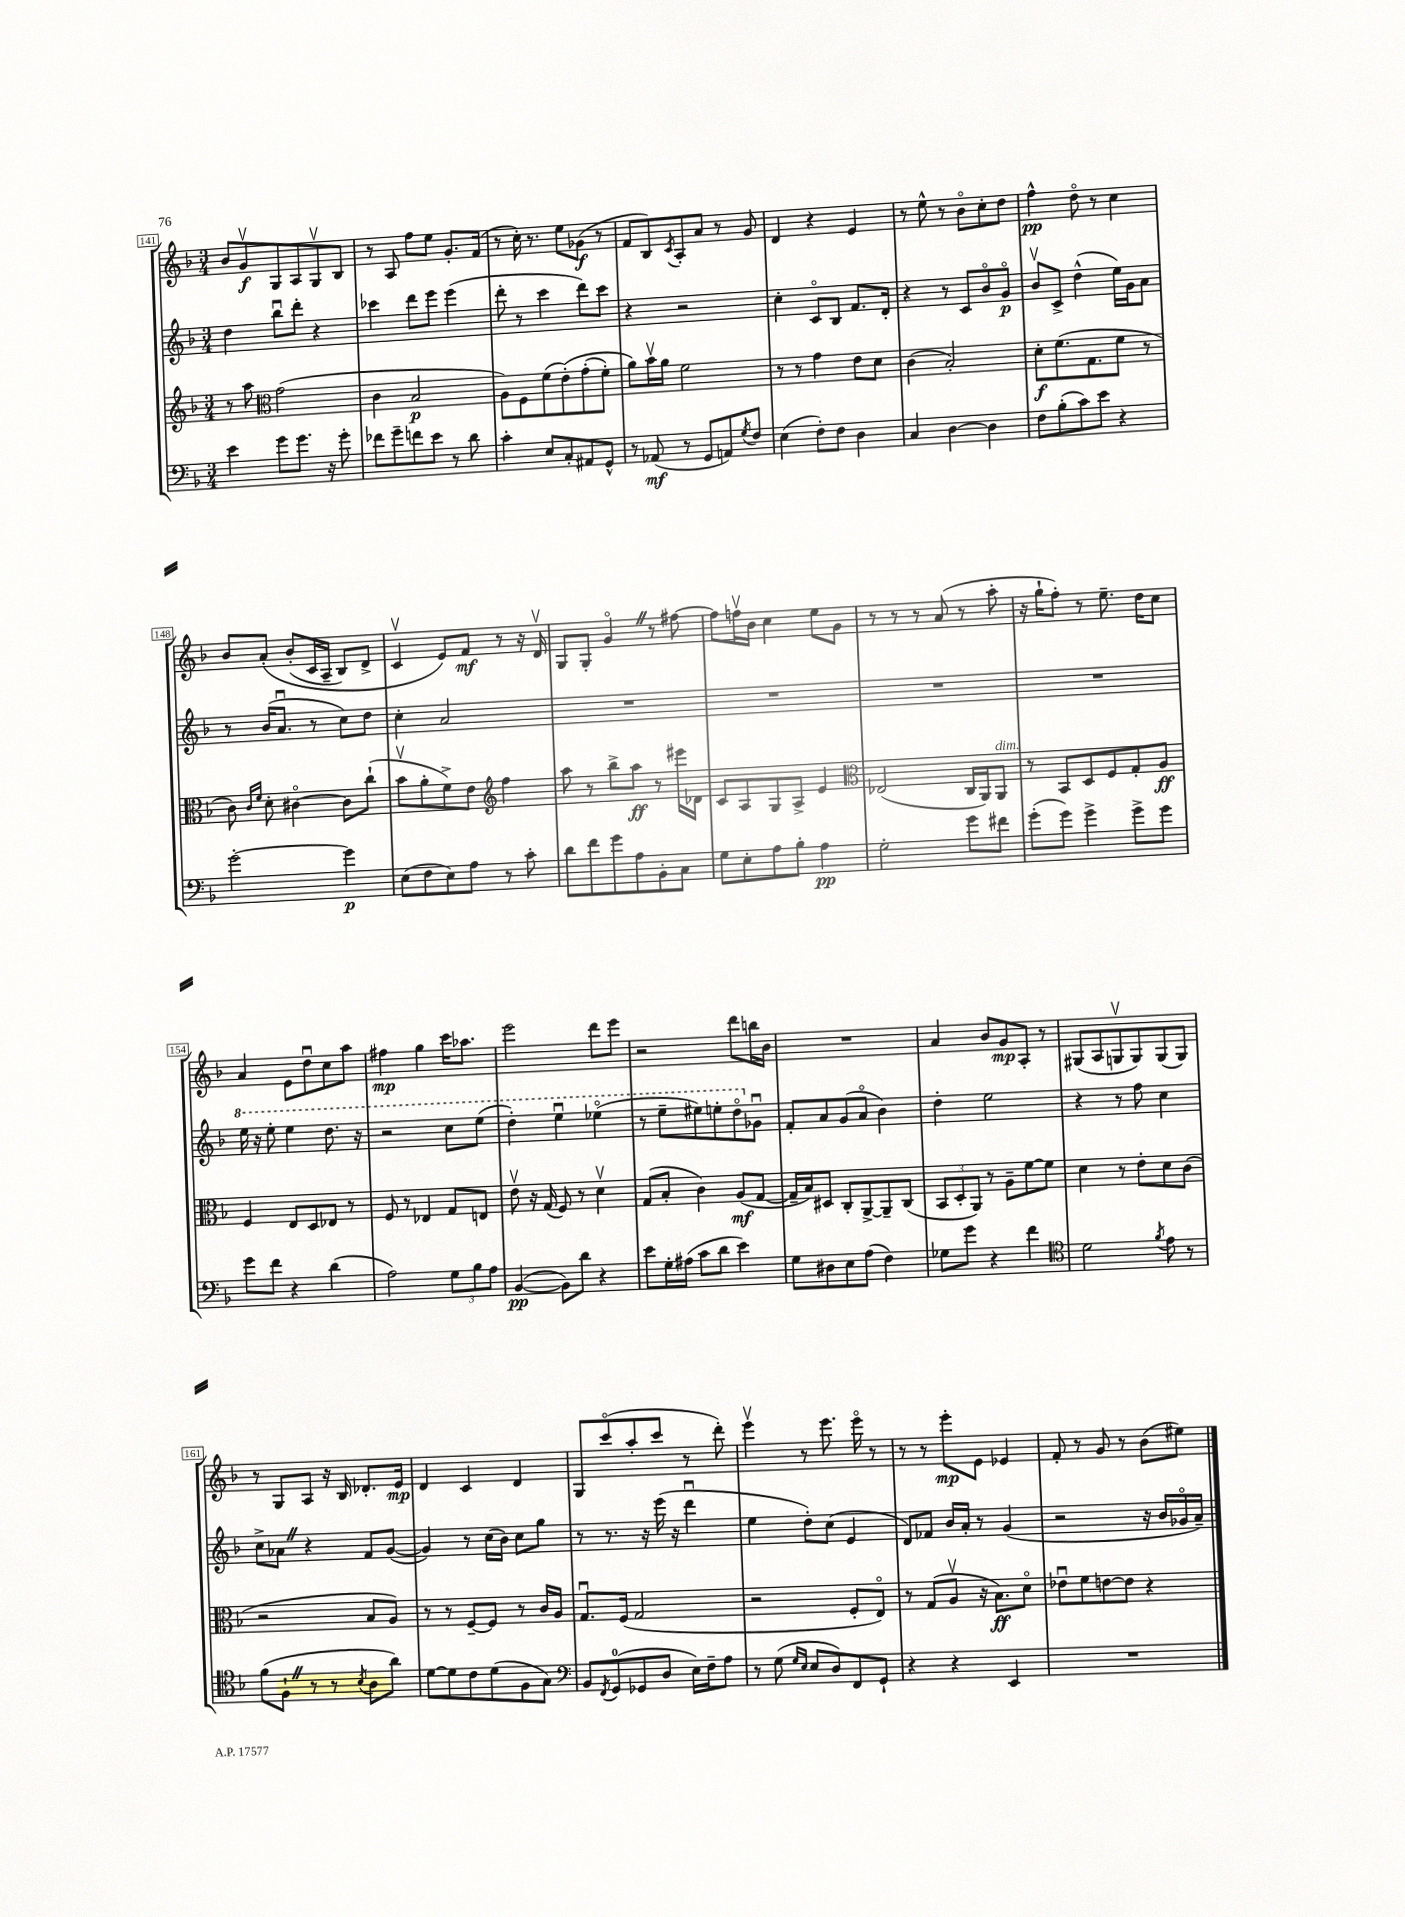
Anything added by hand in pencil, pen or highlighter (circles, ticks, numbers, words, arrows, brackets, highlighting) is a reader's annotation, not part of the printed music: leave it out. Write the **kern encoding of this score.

**kern	**dynam	**kern	**dynam	**kern	**dynam	**kern	**dynam
*part4	*part4	*part3	*part3	*part2	*part2	*part1	*part1
*staff4	*staff4	*staff3	*staff3	*staff2	*staff2	*staff1	*staff1
*clefF4	*	*clefG2	*	*clefG2	*	*clefG2	*
*k[b-]	*	*k[b-]	*	*k[b-]	*	*k[b-]	*
*M3/4	*	*M3/4	*	*M3/4	*	*M3/4	*
=141	=141	=141	=141	=141	=141	=141	=141
4e\	.	8r	.	4dd\	.	8b-/L	.
.	.	8aa\	.	.	.	8gv/	f
*	*	*clefC3	*	*	*	*	*
8g\L	.	(2g\	.	8bb-u\L	.	8G/	.
8.g\J	.	.	.	8ddd'\J	.	8A/	.
.	.	.	.	4r	.	8Gv/	.
16r	.	.	.	.	.	.	.
8g'\	.	.	.	.	.	8B-/J	.
=142	=142	=142	=142	=142	=142	=142	=142
8f-X\L	.	4c\	.	4ccc-X\	.	8r	.
8g~\	.	.	.	.	.	8A/	.
8fn\	.	2B-/	p	8ddd\L	.	8ff\L	.
8e\J	.	.	.	8eee\J	.	8ee\J	.
8r	.	.	.	(4eee\	.	8.g'/L	.
8d\	.	.	.	.	.	.	.
.	.	.	.	.	.	(16f/Jk	.
=143	=143	=143	=143	=143	=143	=143	=143
4c'\	.	8A\L)	.	8ddd'\	.	8r	.
.	.	8F\	.	8r	.	16cc'\)	.
.	.	.	.	.	.	8.r	.
8E/L	.	(8f\	.	4ccc\	.	.	.
8C'/	.	(8e'\)	.	.	.	8ee\L	.
8AA#X/	.	(8g'\	.	8ddd\L)	.	(8g-X\J	f
8GG^^/J	.	8f'\J)	.	8ccc\J	.	8r	.
=144	=144	=144	=144	=144	=144	=144	=144
8r	.	8a\L)	.	4r	.	8f/L	.
(8AA-X/	mf	16b-v\L	.	.	.	8B-/)	.
.	.	16a\JJ	.	.	.	.	.
.	.	.	.	.	.	8qc/	.
8r	.	2f\	.	2r	.	8A'/	.
8GG/L	.	.	.	.	.	8a/J	.
8AAn/)	.	.	.	.	.	8r	.
8qG/	.	.	.	.	.	.	.
8F/J	.	.	.	.	.	8g/	.
=145	=145	=145	=145	=145	=145	=145	=145
(4E\	.	8r	.	4cc'\	.	4d/	.
.	.	8r	.	.	.	.	.
8F'\L)	.	4g\	.	8c/L	.	4r	.
8F\J	.	.	.	8B-/J	.	.	.
4D\	.	8e\L	.	8.f/L	.	4e/	.
.	.	8d\J	.	.	.	.	.
.	.	.	.	16d'/Jk	.	.	.
=146	=146	=146	=146	=146	=146	=146	=146
4C/	.	(4c\	.	4r	.	8r	.
.	.	.	.	.	.	8ee^^\	.
[4D\	.	2B-'/)	.	8r	.	8r	.
.	.	.	.	8c/L	.	8b-\L	.
4D\]	.	.	.	8b-/	.	8cc'\	.
.	.	.	.	8g/J	p	8dd\J	.
=147	=147	=147	=147	=147	=147	=147	=147
8F\L	.	8d'\L	f	8b-v/L	.	4ff^^\	pp
(8B-'\	.	(8.f\	.	8c^/J	.	.	.
8c\)	.	.	.	(4dd^^\	.	8dd\	.
.	.	8.G\	.	.	.	.	.
8e\J	.	.	.	.	.	8r	.
4r	.	8f\J	.	16ee\LL)	.	4cc\	.
.	.	.	.	16g\J	.	.	.
.	.	8r	.	8a\J	.	.	.
!!LO:LB:g=z
=148	=148	=148	=148	=148	=148	=148	=148
[2g'\	.	8c\)	.	8r	.	8b-/L	.
.	.	16qqc/LL	.	.	.	.	.
.	.	16qqf/JJ	.	.	.	.	.
.	.	8d'\	.	(16b-/KL	.	(8a'/J	.
.	.	.	.	8.au/J	.	.	.
.	.	[4c#X\	.	.	.	(8b-'/L	.
.	.	.	.	8r	.	16c/L	.
.	.	.	.	.	.	16A~/JJ	.
4g\]	p	8c#\L]	.	8cc\L)	.	8B-/L)	.
.	.	(8cc`\J	.	8dd\J	.	8d^/J	.
=149	=149	=149	=149	=149	=149	=149	=149
(8E\L	.	8b-v\L	.	4cc'\	.	4cv/	.
8F\	.	8a'\	.	.	.	.	.
8E\)	.	8f^\)	.	2a/	.	8e/L)	.
8A\J	.	8e\J	.	.	.	8f/J	mf
*	*	*clefG2	*	*	*	*	*
8r	.	4ff\	.	.	.	8r	.
8c'\	.	.	.	.	.	16r	.
.	.	.	.	.	.	16dv/	.
=150	=150	=150	=150	=150	=150	=150	=150
8d\L	.	8aa\	.	2.r	.	8G/L	.
8f\	.	8r	.	.	.	8G'/J	.
8g\	.	8bb-^\L	.	.	.	4gZ/	.
8A\	.	8aa\J	ff	.	.	.	.
8BB-'\	.	8r	.	.	.	8r	.
8C\J	.	16eee#X\LL	.	.	.	[8ff#X\	.
.	.	16d-X\JJ	.	.	.	.	.
=151	=151	=151	=151	=151	=151	=151	=151
8G\L	.	8c/L	.	2.r	.	8ff#\L]	.
8E'\	.	8A/	.	.	.	16ffnv\L	.
.	.	.	.	.	.	16b-\JJ	.
8A\	.	8G/	.	.	.	4cc\	.
8B-'\J	.	8A^/J	.	.	.	.	.
4A\	pp	4e/	.	.	.	8ee\L	.
.	.	.	.	.	.	8g\J	.
=152	=152	=152	=152	=152	=152	=152	=152
*	*	*clefC3	*	*	*	*	*
2G'\	.	(2E-X/	.	2.r	.	8r	.
.	.	.	.	.	.	8r	.
.	.	.	.	.	.	8r	.
.	.	.	.	.	.	(8a/	.
8g\L	.	16C/LL	.	.	.	8r	.
.	.	16AA/J)	.	.	.	.	.
!	!	!LO:TX:a:i:t=dim.	!	!	!	!	!
8f#X\J	.	8AA/J	.	.	.	8aa'\	.
=153	=153	=153	=153	=153	=153	=153	=153
(8g'\L	.	8r	.	2.r	.	16r	.
.	.	.	.	.	.	16gg`\KL	.
8g\J)	.	8BB-/L	.	.	.	8ff'\J)	.
4g^\	.	8D/	.	.	.	8r	.
.	.	8F/	.	.	.	8.ee~\	.
8g^\L	.	8G'/	.	.	.	.	.
.	.	.	.	.	.	16dd\KL	.
8g\J	.	8A/J	ff	.	.	8cc\J	.
!!LO:LB:g=z
=154	=154	=154	=154	=154	=154	=154	=154
*	*	*	*	*8va	*	*	*
8g\L	.	4F/	.	16eee\	.	4a/	.
.	.	.	.	16r	.	.	.
8f\J	.	.	.	8eee'\	.	.	.
4r	.	8E/L	.	4eee\	.	8e\L	.
.	.	8D/	.	.	.	8ddu\	.
(4d\	.	8E-X/J	.	8.ddd\	.	8cc\	.
.	.	8r	.	.	.	8aa\J	.
.	.	.	.	16r	.	.	.
=155	=155	=155	=155	=155	=155	=155	=155
2A\)	.	8F/	.	2r	.	4ff#X\	mp
.	.	8r	.	.	.	.	.
.	.	4E-X/	.	.	.	4gg\	.
12G\L	.	8G/L	.	8ccc\L	.	16ccc\KL	.
.	.	.	.	.	.	8.aa-X\J	.
12B-\	.	.	.	.	.	.	.
.	.	8En/J	.	(8eee\J	.	.	.
12A\J	.	.	.	.	.	.	.
=156	=156	=156	=156	=156	=156	=156	=156
([4BB-/	pp	8ev\	.	4ddd'\)	.	2eee\	.
.	.	16r	.	.	.	.	.
.	.	(16G/	.	.	.	.	.
8BB-\L])	.	8F/)	.	4eeeu\	.	.	.
8d\J	.	8r	.	.	.	.	.
4r	.	4dv\	.	(4eee-X\	.	8ddd\L	.
.	.	.	.	.	.	8eee\J	.
=157	=157	=157	=157	=157	=157	=157	=157
8e\L	.	(8G/L	.	8r	.	2r	.
16G'\L	.	8B-'/J	.	8eee~\L	.	.	.
(16A#X\JJ	.	.	.	.	.	.	.
8c\L	.	4c\)	.	8eee#X\)	.	.	.
8d\J	.	.	.	8eeen'\	.	.	.
4e\)	.	(8A/L	mf	8ddd\	.	8ddd\L	.
*	*	*	*	*X8va	*	*	*
.	.	[8G/J	.	8g-Xu\J	.	16bbn\L	.
.	.	.	.	.	.	16b-\JJ	.
=158	=158	=158	=158	=158	=158	=158	=158
8G\L	.	16G~/LL]	.	8f'/L	.	2.r	.
.	.	16B-/J)	.	.	.	.	.
8D#X\	.	8D#X/J	.	8a/	.	.	.
8E\	.	8C'/L	.	(8g/	.	.	.
(8A\J	.	[8AA^/	.	8a/J	.	.	.
4F\)	.	8AA~/]	.	4b-\)	.	.	.
.	.	(8C/J	.	.	.	.	.
=159	=159	=159	=159	=159	=159	=159	=159
8G-X\L	.	12BB-/L	.	4dd'\	.	4a/	.
.	.	12D'/	.	.	.	.	.
8g\J	.	.	.	.	.	.	.
.	.	12AA/J)	.	.	.	.	.
4r	.	8r	.	2ee\	.	8b-/L	.
.	.	8A~\L	.	.	.	8g/	mp
4f\	.	[8f\	.	.	.	8A'/J	.
.	.	8f\J]	.	.	.	8r	.
=160	=160	=160	=160	=160	=160	=160	=160
*clefC4	*	*	*	*	*	*	*
2d\	.	4d\	.	4r	.	(8G#X/L	.
.	.	.	.	.	.	8A/	.
.	.	8r	.	8r	.	8Gnv/	.
.	.	8e'\L	.	8ff\	.	8G/)	.
8qf/	.	.	.	.	.	.	.
8e\	.	8d\	.	4cc\	.	(8G/	.
8r	.	(8c\J	.	.	.	8G/J)	.
!!LO:LB:g=z
=161	=161	=161	=161	=161	=161	=161	=161
(8f\L	.	2r	.	8cc^\L	.	8r	.
8F`Z\J	.	.	.	8a-XZ\J	.	8G/L	.
8r	.	.	.	4r	.	8A/J	.
8r	.	.	.	.	.	16r	.
.	.	.	.	.	.	16B-/	.
8qB-/	.	.	.	.	.	.	.
8A\L	.	8B-/L	.	8f/L	.	8.d-X'/L	.
8a\J)	.	8A/J)	.	([8g/J	.	.	.
.	.	.	.	.	.	16e/Jk	mp
=162	=162	=162	=162	=162	=162	=162	=162
[8d\L	.	8r	.	4g/])	.	4d/	.
8d\]	.	8r	.	.	.	.	.
8c\	.	[8F~/L	.	8r	.	4c/	.
(8d\	.	8F/J]	.	(16cc\LL	.	.	.
.	.	.	.	16b-\JJ)	.	.	.
8F\	.	8r	.	8cc\L	.	4d/	.
8G\J)	.	16c/LL	.	8gg\J	.	.	.
.	.	16A/JJ	.	.	.	.	.
=163	=163	=163	=163	=163	=163	=163	=163
*clefF4	*	*	*	*	*	*	*
8BB-/L	.	8.Gu/L	.	8r	.	8G/L	.
8qFF/	.	.	.	.	.	.	.
(8GG/	.	.	.	8.r	.	(8ccc/	.
.	.	(16F/Jk	.	.	.	.	.
8GG-X/	.	2G/	.	.	.	8aa'/	.
.	.	.	.	16r	.	.	.
8D/J	.	.	.	(16eee\	.	8ccc/J	.
.	.	.	.	16r	.	.	.
16E\LL)	.	.	.	4dddu\	.	8r	.
16F~\J	.	.	.	.	.	.	.
8A\J	.	.	.	.	.	8ddd'\)	.
=164	=164	=164	=164	=164	=164	=164	=164
8r	.	2r	.	4ee\	.	4eeev\	.
(8G\	.	.	.	.	.	.	.
16qqG/LL	.	.	.	.	.	.	.
16qqE/JJ	.	.	.	.	.	.	.
8E/L	.	.	.	8dd'\L)	.	8r	.
8D/)	.	.	.	(8cc\J	.	8.eee\	.
8FF/	.	8F'/L	.	4e/	.	.	.
.	.	.	.	.	.	16eee\	.
8GG`/J	.	8E/J)	.	.	.	8r	.
=165	=165	=165	=165	=165	=165	=165	=165
4r	.	8r	.	8d/L)	.	8r	.
.	.	(8G/L	.	8f-X/J	.	8r	.
4r	.	8Av/J	.	16b-/LL	.	8eee'\L	mp
.	.	.	.	16a'/JJ	.	.	.
.	.	16r	.	8r	.	8e\J	.
.	.	8.B-\L)	ff	.	.	.	.
4EE/	.	.	.	(4g/	.	4e-X/	.
.	.	8d\J	.	.	.	.	.
=166	=166	=166	=166	=166	=166	=166	=166
2.r	.	8e-Xu\L	.	2r	.	8f'/	.
.	.	8f\	.	.	.	8r	.
.	.	[8en\	.	.	.	8g/	.
.	.	8e\J]	.	.	.	8r	.
.	.	4r	.	16r	.	(8b-\L	.
.	.	.	.	16b-/LL	.	.	.
.	.	.	.	16g-X/	.	8ee#X\J)	.
.	.	.	.	16a~/JJ)	.	.	.
==	==	==	==	==	==	==	==
*-	*-	*-	*-	*-	*-	*-	*-
